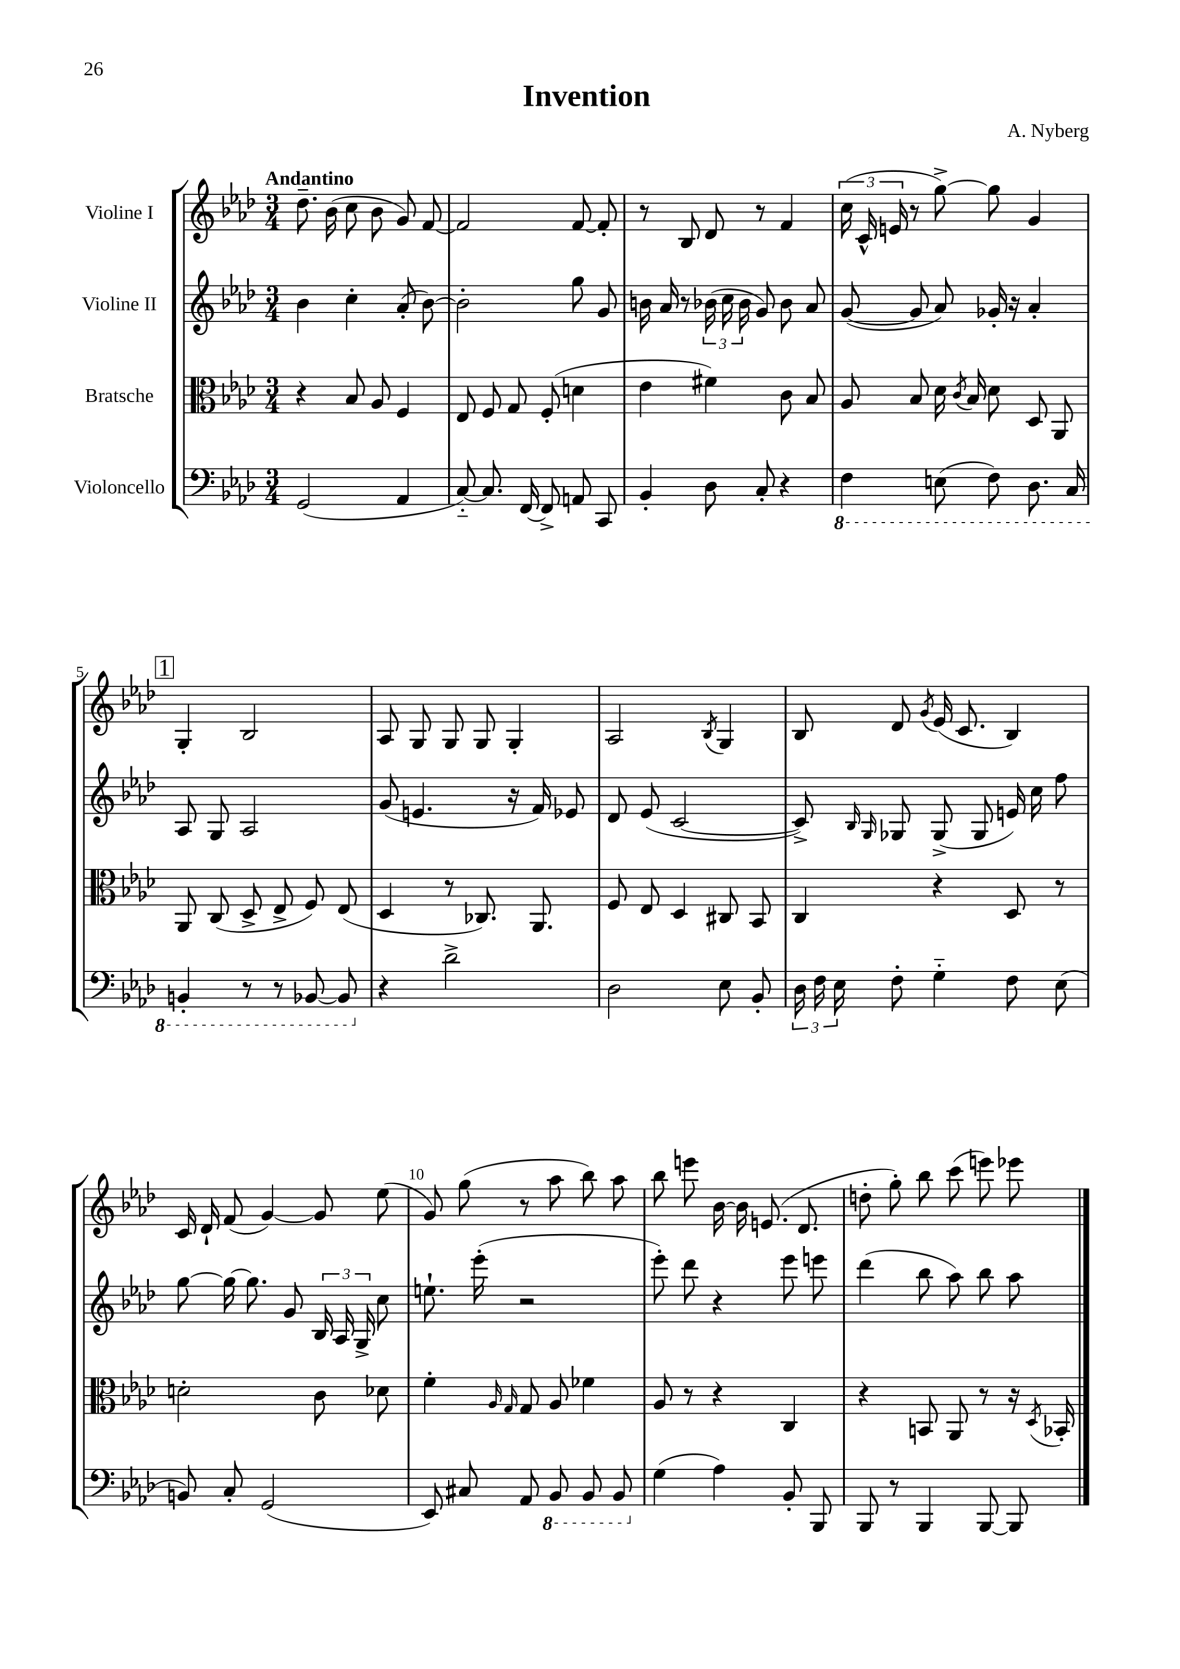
\header { title = "Invention" composer = "A. Nyberg" }
<<
\new StaffGroup <<
\new Staff = "s0" \with { instrumentName = "Violine I" } {
    \clef treble \key aes \major \numericTimeSignature \time 3/4 \tempo "Andantino"
    \autoBeamOff des''8.-- bes'16( c''8 bes'8 g'8) f'8~ |
    f'2 f'8~ f'8-. |
    r8 bes8 des'8 r8 f'4 |
    \tuplet 3/2 { c''16( c'16-^ e'16 } r8 g''8~->) g''8 g'4 |
    \mark \markup { \box "1" } g4-. bes2 |
    aes8 g8 g8 g8 g4-. |
    aes2 \acciaccatura { bes8 } g4 |
    bes8 des'8 \acciaccatura { g'8 } ees'16( c'8. bes4) |
    c'16 des'16-! f'8( g'4~) g'8 ees''8( |
    g'8) g''8( r8 aes''8 bes''8) aes''8 |
    bes''8 e'''8 bes'16~ bes'16 e'8.( des'8. |
    d''8-. g''8-.) bes''8 c'''8( e'''8) ees'''8 \bar "|." |
}
\new Staff = "s1" \with { instrumentName = "Violine II" } {
    \clef treble \key aes \major \numericTimeSignature \time 3/4
    \autoBeamOff bes'4 c''4-. aes'8-.( bes'8~) |
    bes'2-. g''8 g'8 |
    b'16 aes'16 r8 \tuplet 3/2 { bes'16( c''16 bes'16 } g'8) bes'8 aes'8 |
    g'8~( g'8 aes'8) ges'16-. r16 aes'4-. |
    \mark \markup { \box "1" } aes8 g8 aes2 |
    g'8( e'4. r16 f'16) ees'8 |
    des'8 ees'8( c'2~ |
    c'8->) \grace { bes16 g16 } ges8 ges8->( ges8 e'16) c''16 f''8 |
    g''8~ g''16~ g''8. g'8 \tuplet 3/2 { bes16 aes16 g16-> } c''8 |
    e''8.-! ees'''16-.( r2 |
    ees'''8-.) des'''8 r4 ees'''8 e'''8 |
    des'''4( bes''8 aes''8) bes''8 aes''8 \bar "|." |
}
\new Staff = "s2" \with { instrumentName = "Bratsche" } {
    \clef alto \key aes \major \numericTimeSignature \time 3/4
    \autoBeamOff r4 bes8 aes8 f4 |
    ees8 f8 g8 f8-.( d'4 |
    ees'4 fis'4) c'8 bes8 |
    aes8 bes8 des'16 \acciaccatura { c'8 } bes16 des'8 des8 aes,8 |
    \mark \markup { \box "1" } aes,8 c8( des8-> ees8-> f8) ees8( |
    des4 r8 ces8.) aes,8. |
    f8 ees8 des4 cis8 bes,8 |
    c4 r4 des8 r8 |
    d'2-. c'8 des'8 |
    f'4-. \grace { aes16 g16 } g8 aes8 fes'4 |
    aes8 r8 r4 c4 |
    r4 b,8 aes,8 r8 r16 \acciaccatura { des8 } bes,16-. \bar "|." |
}
\new Staff = "s3" \with { instrumentName = "Violoncello" } {
    \clef bass \key aes \major \numericTimeSignature \time 3/4
    \autoBeamOff g,2( aes,4 |
    c8~-_) c8. f,16~ f,8-> a,8 c,8 |
    bes,4-. des8 c8-. r4 |
    \ottava #-1 f,4 e,8( f,8) des,8. c,16 |
    \mark \markup { \box "1" } b,,4-. r8 r8 bes,,8~ bes,,8 \ottava #0 |
    r4 des'2-> |
    des2 ees8 bes,8-. |
    \tuplet 3/2 { des16 f16 ees16 } f8-. g4-_ f8 ees8( |
    b,8) c8-. g,2( |
    ees,8) cis8 aes,8 \ottava #-1 bes,,8 bes,,8 bes,,8 \ottava #0 |
    g4( aes4) bes,8-. bes,,8 |
    bes,,8 r8 bes,,4 bes,,8~ bes,,8 \bar "|." |
}
>>
>>
\layout { \context { \Score \override BarNumber.break-visibility = ##(#f #t #t) barNumberVisibility = #(every-nth-bar-number-visible 5) } }
